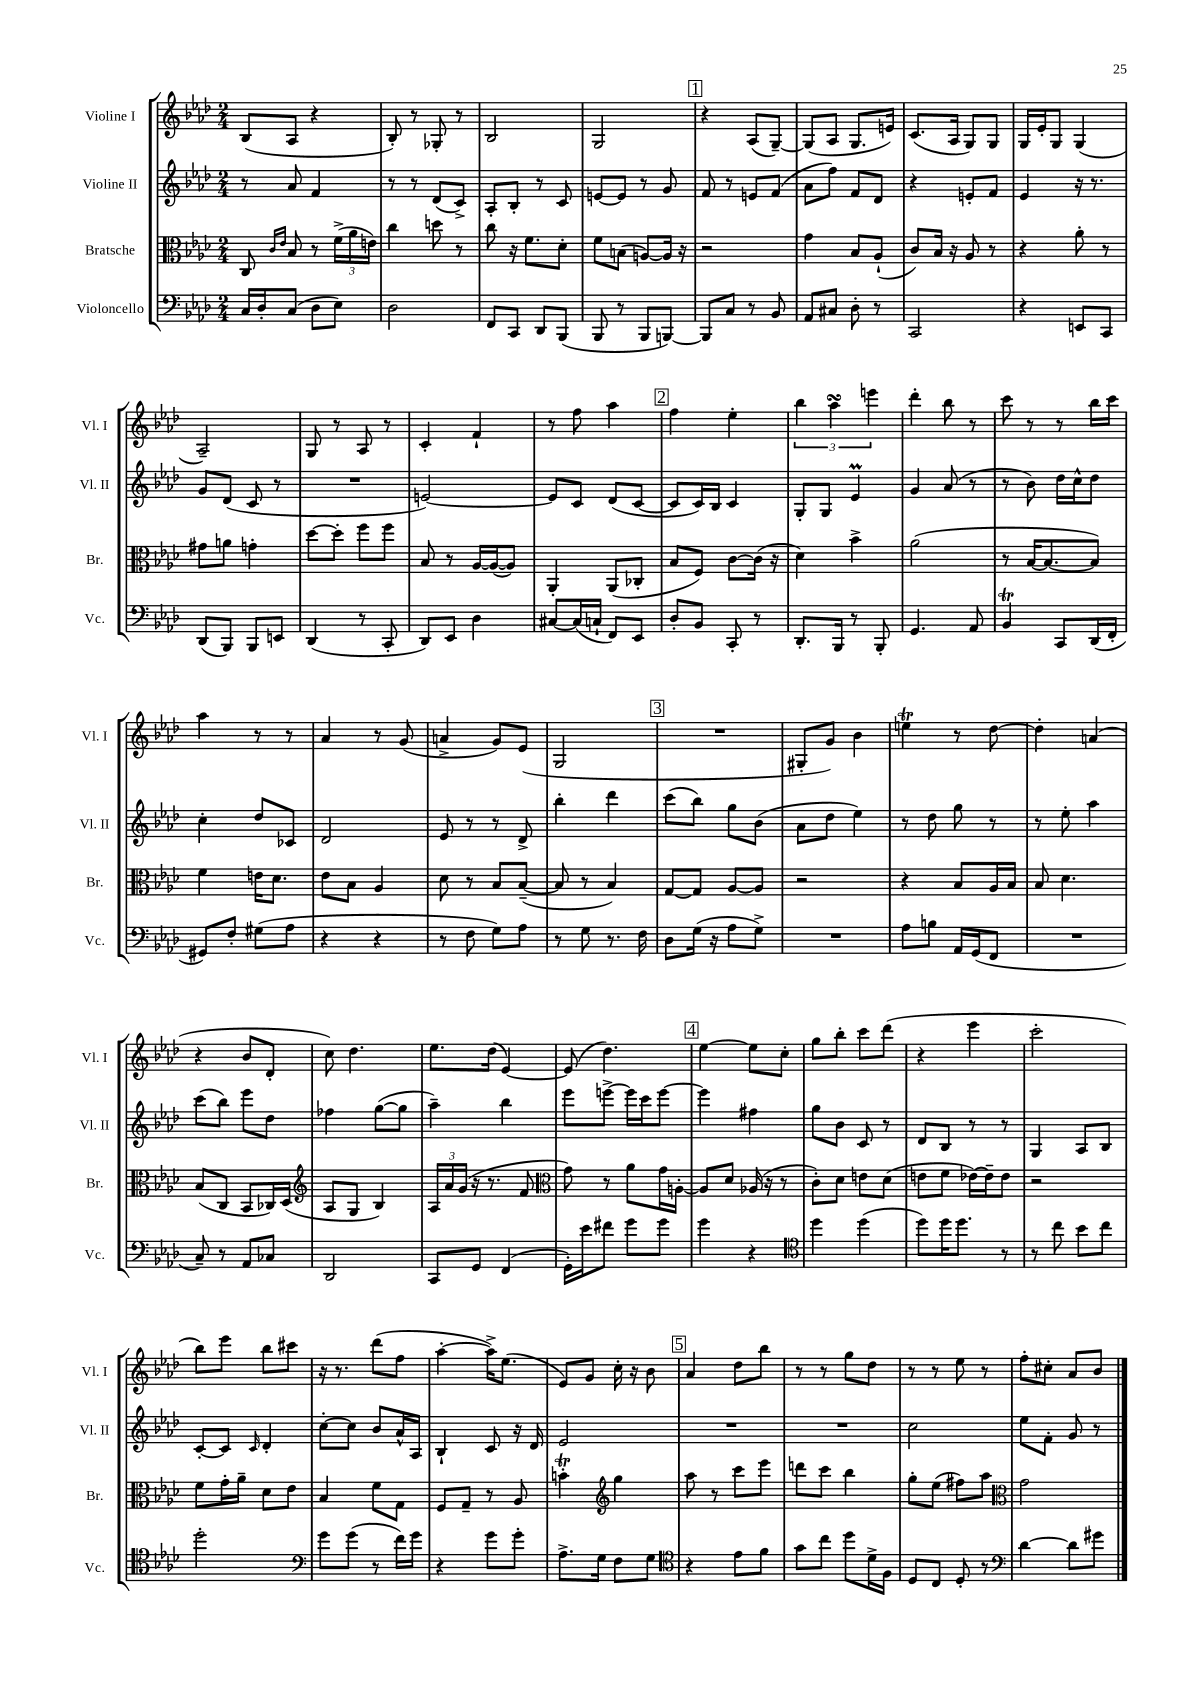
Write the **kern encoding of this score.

**kern	**kern	**kern	**kern
*staff4	*staff3	*staff2	*staff1
*clefF4	*clefC3	*clefG2	*clefG2
*k[b-e-a-d-]	*k[b-e-a-d-]	*k[b-e-a-d-]	*k[b-e-a-d-]
*M2/4	*M2/4	*M2/4	*M2/4
16C	8C	8r	(8B-
16D-'	.	.	.
.	16qqc	.	.
.	16qqe-	.	.
(8C	8B-	8a-	8A-
8D-	8r	4f	4r
8E-)	(24f^	.	.
.	24a-	.	.
.	24e)	.	.
=	=	=	=
2D-	4cc	8r	8B-')
.	.	8r	8r
.	8dd	(8d-	8G-'
.	8r	8c^)	8r
=	=	=	=
8FF	8cc	8A-'	2B-
8CC	16r	8B-'	.
.	8.f	.	.
8DD-	.	8r	.
(8BBB-	8d-'	8c	.
=	=	=	=
8BBB-	8f	[8e	2G
8r	(8B	8e]	.
8BBB-	[8A)	8r	.
[8BBB)	16A]	8g	.
.	16r	.	.
=	=	=	=
8BBB]	2r	8f	4r
8C	.	8r	.
8r	.	8e	(8A-
8BB-	.	(8f	[8G~)
=	=	=	=
8AA-	4g	8a-	(8G]
8C#	.	8ff)	8A-
8D-'	8B-	8f	8.G
8r	(8A-`	8d-	.
.	.	.	16e)
=	=	=	=
2CC	8c)	4r	(8.c
.	16B-	.	.
.	16r	.	16A-
.	8A-	8e'	8G)
.	8r	8f	8G
=	=	=	=
4r	4r	4e-	16G
.	.	.	16e-'
.	.	.	8G
8EE	8a-'	16r	(4G
.	.	8.r	.
8CC	8r	.	.
=	=	=	=
(8DD-	8g#	8g	2A-~)
8BBB-)	8a	(8d-	.
8BBB-	4g'	8c	.
8EE	.	8r	.
=	=	=	=
(4DD-	[8dd-	2r	8G
.	8dd-']	.	8r
8r	8ff	.	8A-
8CC'	8ff	.	8r
=	=	=	=
8DD-)	8B-	[2e)	4c'
8EE-	8r	.	.
4D-	[16A-	.	4f`
.	(16A-_	.	.
.	8A-])	.	.
=	=	=	=
[8C#	4AA-'	8e]	8r
(16C#]	.	8c	8ff
16C`	.	.	.
8FF)	(8AA-	(8d-	4aa-
8EE-	8C-'	[8c	.
=	=	=	=
8D-'	8B-	8c]	4ff
8BB-	8F)	16c)	.
.	.	16B-	.
8CC'	[8c	4c	4ee-'
8r	(16c]	.	.
.	16r	.	.
=	=	=	=
8.DD-'	4d-)	8G'	6bb-
.	.	8G	.
.	.	.	6aa-
16BBB-	.	.	.
8r	4b-^	4e-	.
.	.	.	6eee
8BBB-'	.	.	.
=	=	=	=
4.GG	(2a-	4g	4ddd-'
.	.	(8a-	8bb-
8AA-	.	8r	8r
=	=	=	=
4BB-	8r	8r	8ccc
.	[16B-	8b-)	8r
.	8.B-_	.	.
8CC	.	16dd-	8r
.	.	16cc^^	.
(16DD-	8B-])	8dd-	16bb-
16FF'	.	.	16ccc
=	=	=	=
8GG#)	4f	4cc'	4aa-
8F'	.	.	.
(8G#	16e	8dd-	8r
.	8.d-	.	.
8A-	.	8c-	8r
=	=	=	=
4r	8e-	2d-	4a-
.	8B-	.	.
4r	4A-	.	8r
.	.	.	(8g
=	=	=	=
8r	8d-	8e-	4a^
8F	8r	8r	.
8G)	8B-	8r	8g)
8A-	([8B-~	8d-^	(8e-
=	=	=	=
8r	8B-]	4bb-'	2G
8G	8r	.	.
8.r	4B-)	4ddd-	.
16F	.	.	.
=	=	=	=
8D-	[8G	(8ccc	2r
(16G	8G]	8bb-)	.
16r	.	.	.
8A-	[8A-	8gg	.
8G^)	8A-]	(8b-	.
=	=	=	=
2r	2r	8a-	8G#'
.	.	8dd-	8g)
.	.	4ee-)	4b-
=	=	=	=
8A-	4r	8r	4ee
8B	.	8dd-	.
16AA-	8B-	8gg	8r
(16GG	.	.	.
8FF	16A-	8r	[8dd-
.	16B-	.	.
=	=	=	=
2r	8B-	8r	4dd-']
.	4.d-	8ee-'	.
.	.	4aa-	(4a
=	=	=	=
8C~)	(8B-	(8ccc	4r
8r	8C	8bb-)	.
8AA-	8BB-	8eee-	8b-
8C-	16C-)	8dd-	8d-'
.	(16D-	.	.
=	=	=	=
*	*clefG2	*	*
2DD-	8A-	4ff-	8cc)
.	8G	.	4.dd-
.	4B-)	([8gg	.
.	.	8gg]	.
=	=	=	=
8CC	24A-	4aa-~)	8.ee-
.	24a-	.	.
.	(24g	.	.
8GG	16r	.	.
.	8.r	.	(16dd-
(4FF	.	4bb-	[4e-)
.	8f	.	.
=	=	=	=
*	*clefC3	*	*
16GG')	8g)	8eee-	(8e-]
16e-	.	.	.
8f#	8r	[8eee^	4.dd-)
8g	8a-	16eee]	.
.	.	16ccc	.
8g	16g	[8eee	.
.	[16A'	.	.
=	=	=	=
4g	8A]	4eee]	[4ee-
.	8d-	.	.
4r	(16A-	4ff#	8ee-]
.	16r	.	.
.	8r	.	8cc'
=	=	=	=
*clefC4	*	*	*
4dd-	8c')	8gg	8gg
.	8d-	8b-	8bb-'
(4dd-	8e	8c	8ccc
.	(8d-	8r	(8ddd-
=	=	=	=
8dd-)	8e	8d-	4r
16dd-	8f	8B-	.
8.dd-	.	.	.
.	[16e-)	8r	4eee-
.	16e-~]	.	.
8r	8e-	8r	.
=	=	=	=
8r	2r	4G	2ccc'
8cc	.	.	.
8b-	.	8A-	.
8cc	.	8B-	.
=	=	=	=
2dd-'	8f	[8c'	8bb-)
.	16g'	8c]	8eee-
.	16a-~	.	.
.	.	16qqc	.
.	8d-	4d-'	8bb-
.	8e-	.	8ccc#
=	=	=	=
*clefF4	*	*	*
8g	4B-	[8cc'	16r
.	.	.	8.r
(8g	.	8cc]	.
8r	8f	8b-	(8ddd-
16f)	8G	16a-^^	8ff
16g	.	16A-	.
=	=	=	=
4r	8F	4B-`	[4aa-'
.	8G~	.	.
8g	8r	8c	16aa-^])
.	.	.	(8.ee-
8g'	8A-	16r	.
.	.	16d-	.
=	=	=	=
8.A-^	4b'	2e-	8e-)
.	.	.	8g
16G	.	.	.
*	*clefG2	*	*
8F	4gg	.	16cc'
.	.	.	16r
8G	.	.	8b-
=	=	=	=
*clefC4	*	*	*
4r	8aa-	2r	4a-
.	8r	.	.
8e-	8ccc	.	8dd-
8f	8eee-	.	8bb-
=	=	=	=
8g	8ddd	2r	8r
8cc	8ccc	.	8r
8dd-	4bb-	.	8gg
16d-^	.	.	8dd-
16F	.	.	.
=	=	=	=
8D-	8gg'	2cc	8r
8C	(8ee-	.	8r
8D-'	8ff#)	.	8ee-
8r	8aa-	.	8r
=	=	=	=
*clefF4	*clefC3	*	*
[4d-	2g	8ee-	8ff'
.	.	8f'	8cc#'
8d-]	.	8g	8a-
8g#	.	8r	8b-
==	==	==	==
*-	*-	*-	*-
